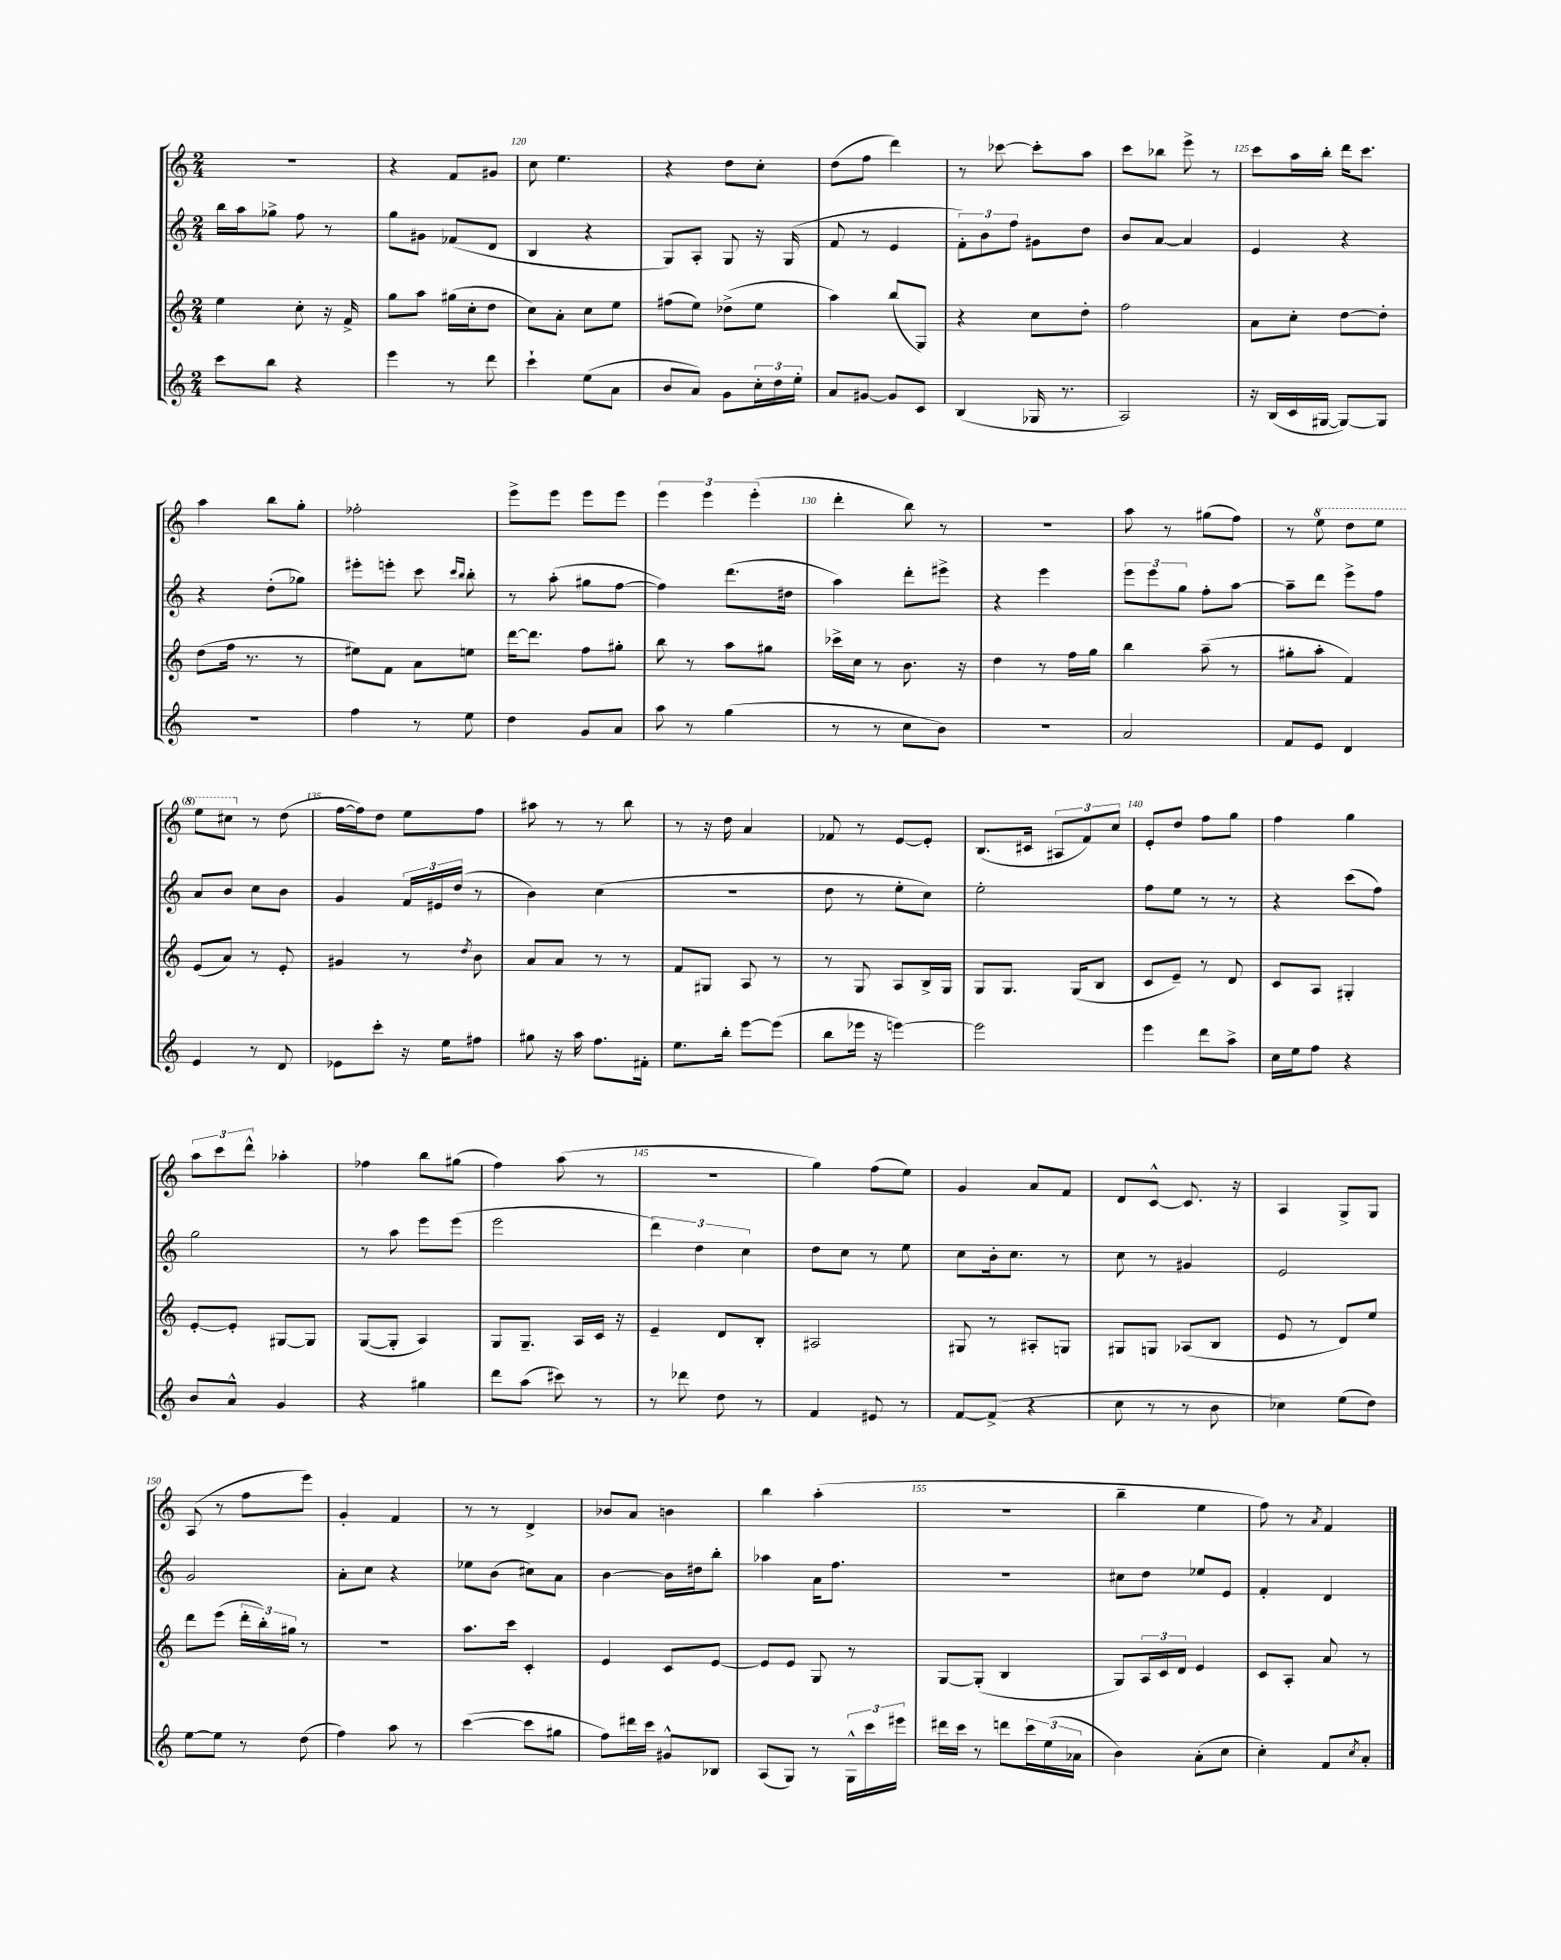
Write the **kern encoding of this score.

**kern	**kern	**kern	**kern
*part4	*part3	*part2	*part1
*staff4	*staff3	*staff2	*staff1
*clefG2	*clefG2	*clefG2	*clefG2
*k[]	*k[]	*k[]	*k[]
*M2/4	*M2/4	*M2/4	*M2/4
=118	=118	=118	=118
8ccc\L	4ee\	16bb\LL	2r
.	.	16aa\J	.
8bb\J	.	8gg-X^\J	.
4r	8cc'\	8ff\	.
.	16r	8r	.
.	16f^/	.	.
=119	=119	=119	=119
4eee\	8gg\L	8gg\L	4r
.	8aa\J	8g#X\J	.
8r	(16gg#X\LL	(8f-X/L	8f/L
.	16cc'\J	.	.
8ddd\	8dd\J	8d/J	8g#X/J
=120	=120	=120	=120
4ccc`\	8cc\L)	4B/	8cc\
.	8a'\J	.	4.ee\
(8ee\L	8cc\L	4r	.
8a\J	8ee\J	.	.
=121	=121	=121	=121
8b/L	(8ff#X\L	8G/L)	4r
8a/J)	8ee\J)	8A'/J	.
8g\L	(8dd-X^\L	8G/	8dd\L
24cc'\L	8ee\J	16r	8cc'\J
24dd\	.	.	.
.	.	(16G/	.
24ee'\JJ	.	.	.
=122	=122	=122	=122
8a/L	4aa\)	8f/	(8dd\L
[8g#X/J	.	8r	8ff\J
8g#/L]	(8bb/L	4e/	4ddd\)
8c/J	8G/J)	.	.
=123	=123	=123	=123
(4B/	4r	12f'\L)	8r
.	.	12b\	.
.	.	.	[8ccc-X\
.	.	12ff\J	.
16G-X/	8cc\L	8g#X\L	8ccc-'\L]
8.r	.	.	.
.	8dd'\J	8dd\J	8aa\J
=124	=124	=124	=124
2A/)	2ff\	8b/L	8ccc\L
.	.	[8a/J	8bb-X\J
.	.	4a/]	8eee^\
.	.	.	8r
=125	=125	=125	=125
16r	8a\L	4e/	8ccc\L
(16B/LL	.	.	.
16c/	8cc'\J	.	16aa\L
[16G#X/JJ	.	.	16bb'\JJ
8G#/L_)	[8dd\L	4r	16ddd\KL
.	.	.	8.ccc\J
8G#/J]	8dd'\J]	.	.
!!LO:LB:g=z
=126	=126	=126	=126
2r	(8dd\L	4r	4aa\
.	16ff\Jk	.	.
.	8.r	.	.
.	.	(8dd'\L	8bb\L
.	8r	8gg-X\J)	8gg'\J
=127	=127	=127	=127
4ff\	8ee#X\L)	8eee#X'\L	2ff-X'\
.	8f\J	8eeen'\J	.
8r	8a\L	8ccc\	.
.	.	16qqccc/LL	.
.	.	16qqbb/JJ	.
8ee\	8een\J	8bb'\	.
=128	=128	=128	=128
4dd\	[16ddd\KL	8r	8eee^\L
.	8.ddd\J]	.	.
.	.	(8aa'\	8eee\J
8g/L	8ff\L	8gg#X\L	8eee\L
8a/J	8gg#X'\J	[8ff\J	8eee\J
=129	=129	=129	=129
8aa\	8bb\	4ff\])	6eee\
8r	8r	.	.
.	.	.	6eee\
(4gg\	8aa\L	(8.ddd\L	.
.	.	.	(6eee'\
.	8gg#X\J	.	.
.	.	16dd#X\Jk	.
=130	=130	=130	=130
8r	16ccc-X^\LL	4aa\)	4ddd'\
.	16cc\JJ	.	.
8r	8r	.	.
8cc\L	8.b\	8ddd'\L	8bb\)
8b\J)	.	8eee#X^\J	8r
.	16r	.	.
=131	=131	=131	=131
2r	4dd\	4r	2r
.	8r	4eee\	.
.	16ff\LL	.	.
.	16gg\JJ	.	.
=132	=132	=132	=132
2a/	4bb\	12eee\L	8aa\
.	.	12eee\	.
.	.	.	8r
.	.	12gg\J	.
.	(8aa~\	8ff'\L	(8gg#X\L
.	8r	[8aa\J	8ff\J)
=133	=133	=133	=133
8f/L	8gg#X'\L	8aa~\L]	8r
*	*	*	*8va
8e/J	8aa'\J	8ddd\J	8eee\
4d/	4f/)	8eee^\L	8ddd\L
.	.	8ff\J	8eee\J
!!LO:LB:g=z
=134	=134	=134	=134
4e/	(8e/L	8a/L	8eee\L
.	8a/J)	8b/J	8ccc#X\J
*	*	*	*X8va
8r	8r	8cc\L	8r
8d/	8e'/	8b\J	(8dd\
=135	=135	=135	=135
8e-X\L	4g#X/	4g/	[16ff\LL
.	.	.	16ff\J])
8ccc'\J	.	.	8dd\J
16r	8r	24f/LL	8ee\L
.	.	24e#X/	.
16ee\KL	.	.	.
.	.	(24dd/JJ	.
.	8qdd/	.	.
8ff#X\J	8b\	8r	8ff\J
=136	=136	=136	=136
8gg#X\	8a/L	4b\)	8aa#X\
16r	8a/J	.	8r
16aa\	.	.	.
8.ff\L	8r	(4cc\	8r
.	8r	.	8bb\
16f#X'\Jk	.	.	.
=137	=137	=137	=137
8.ee\L	8f/L	2r	8r
.	8G#X/J	.	16r
16bb'\Jk	.	.	16dd\
[8eee\L	8A/	.	4a/
(8eee\J]	8r	.	.
=138	=138	=138	=138
8bb\L	8r	8dd\	8f-X/
16eee-X\Jk	8G/	8r	8r
16r	.	.	.
[4eeen\)	8A/L	8ee'\L	[8e/L
.	16B^/L	8cc\J)	8e'/J]
.	16G/JJ	.	.
=139	=139	=139	=139
2eee\]	8G/L	2ee'\	(8.B/L
.	8.G/J	.	.
.	.	.	16c#X/Jk
.	.	.	12A#X/L
.	(16G/KL	.	.
.	.	.	12f/)
.	8B/J	.	.
.	.	.	12cc/J
=140	=140	=140	=140
4eee\	8c/L	8ff\L	8e'/L
.	8e~/J)	8ee\J	8dd/J
8ddd\L	8r	8r	8ff\L
8aa^\J	8d/	8r	8gg\J
=141	=141	=141	=141
16cc\LL	8c/L	4r	4ff\
16ee\J	.	.	.
8ff\J	8A/J	.	.
4r	4G#X'/	(8ccc\L	4gg\
.	.	8ff\J)	.
!!LO:LB:g=z
=142	=142	=142	=142
8b/L	[8e'/L	2gg\	12aa\L
.	.	.	12ccc\
8a^^/J	8e'/J]	.	.
.	.	.	12ddd^^\J
4g/	[8G#X/L	.	4aa-X'\
.	8G#/J]	.	.
=143	=143	=143	=143
4r	([8G/L	8r	4ff-X\
.	8G'/J]	8aa\	.
4gg#X\	4A/)	8eee\L	8bb\L
.	.	(8eee\J	(8gg#X\J
=144	=144	=144	=144
8ddd\L	8G/L	2eee\	4ff\)
(8aa\J	8.G~/J	.	.
8ccc#X\)	.	.	(8aa\
.	16A/LL	.	.
8r	16c/JJ	.	8r
.	16r	.	.
=145	=145	=145	=145
8r	4e~/	6ddd\)	2r
8ddd-X\	.	.	.
.	.	6dd\	.
8dd\	8d/L	.	.
.	.	6cc\	.
8r	8B'/J	.	.
=146	=146	=146	=146
4f/	2A#X/	8dd\L	4gg\)
.	.	8cc\J	.
8e#X/	.	8r	(8ff\L
8r	.	8ee\	8ee\J)
=147	=147	=147	=147
[8f/L	8G#X/	8cc\L	4g/
(8f^/J]	8r	16b'\k	.
.	.	8.cc\J	.
4r	8A#X'/L	.	8a/L
.	8Gn/J	8r	8f/J
=148	=148	=148	=148
8cc\	8G#X/L	8cc\	8d/L
8r	8Gn/J	8r	[8c^^/J
8r	(8A-X/L	4g#X/	8.c/]
8b\	8B/J	.	.
.	.	.	16r
=149	=149	=149	=149
4cc-X\)	8e/	2e/	4A/
.	8r	.	.
(8ee\L	8d/L)	.	8G^/L
8dd\J)	8ee/J	.	8G/J
!!LO:LB:g=z
=150	=150	=150	=150
[8ee\L	8ddd\L	2g/	(8A/
8ee\J]	(8eee\J	.	8r
8r	24ddd'\LL	.	8ff\L
.	24bb'\)	.	.
.	24gg#X\JJ	.	.
(8dd\	8r	.	8eee\J)
=151	=151	=151	=151
4ff\)	2r	8a'\L	4g'/
.	.	8cc\J	.
8aa\	.	4r	4f/
8r	.	.	.
=152	=152	=152	=152
([4ccc\	8.aa\L	8ee-X\L	8r
.	.	(8b\J	8r
.	16ccc\Jk	.	.
8ccc\L]	4c'/	8cc#X\L)	4d^/
8gg#X\J	.	8a\J	.
=153	=153	=153	=153
8ff\L)	4e/	[4b\	8b-X/L
16ddd#X\L	.	.	8a/J
16ccc\JJ	.	.	.
8g#X^^/L	8c/L	16b\LL]	4bn\
.	.	16dd#X\J	.
8B-X/J	[8e/J	8bb'\J	.
=154	=154	=154	=154
(8A/L	8e/L]	4aa-X\	4bb\
8G/J)	8e/J	.	.
8r	8G/	16a\KL	(4aa'\
.	.	8.ff\J	.
24G^^\LL	8r	.	.
24ccc\	.	.	.
24eee#X\JJ	.	.	.
=155	=155	=155	=155
16ddd#X\LL	[8G/L	2r	2r
16ccc\JJ	.	.	.
8r	(8G'/J]	.	.
8dddn\L	4B/	.	.
24ccc\L	.	.	.
(24ee\	.	.	.
24a-X\JJ	.	.	.
=156	=156	=156	=156
4b\)	8G/L)	8cc#X\L	4bb~\
.	24A/L	8dd\J	.
.	24c/	.	.
.	24d/JJ	.	.
(8a'\L	4e/	8ee-X/L	4ee\
8cc\J	.	8e/J	.
=157	=157	=157	=157
4cc'\)	8c/L	4f'/	8ff\)
.	8A'/J	.	8r
.	.	.	8qa/
8f/L	8a/	4d/	4f/
8qcc/	.	.	.
8a'/J	8r	.	.
==	==	==	==
*-	*-	*-	*-
